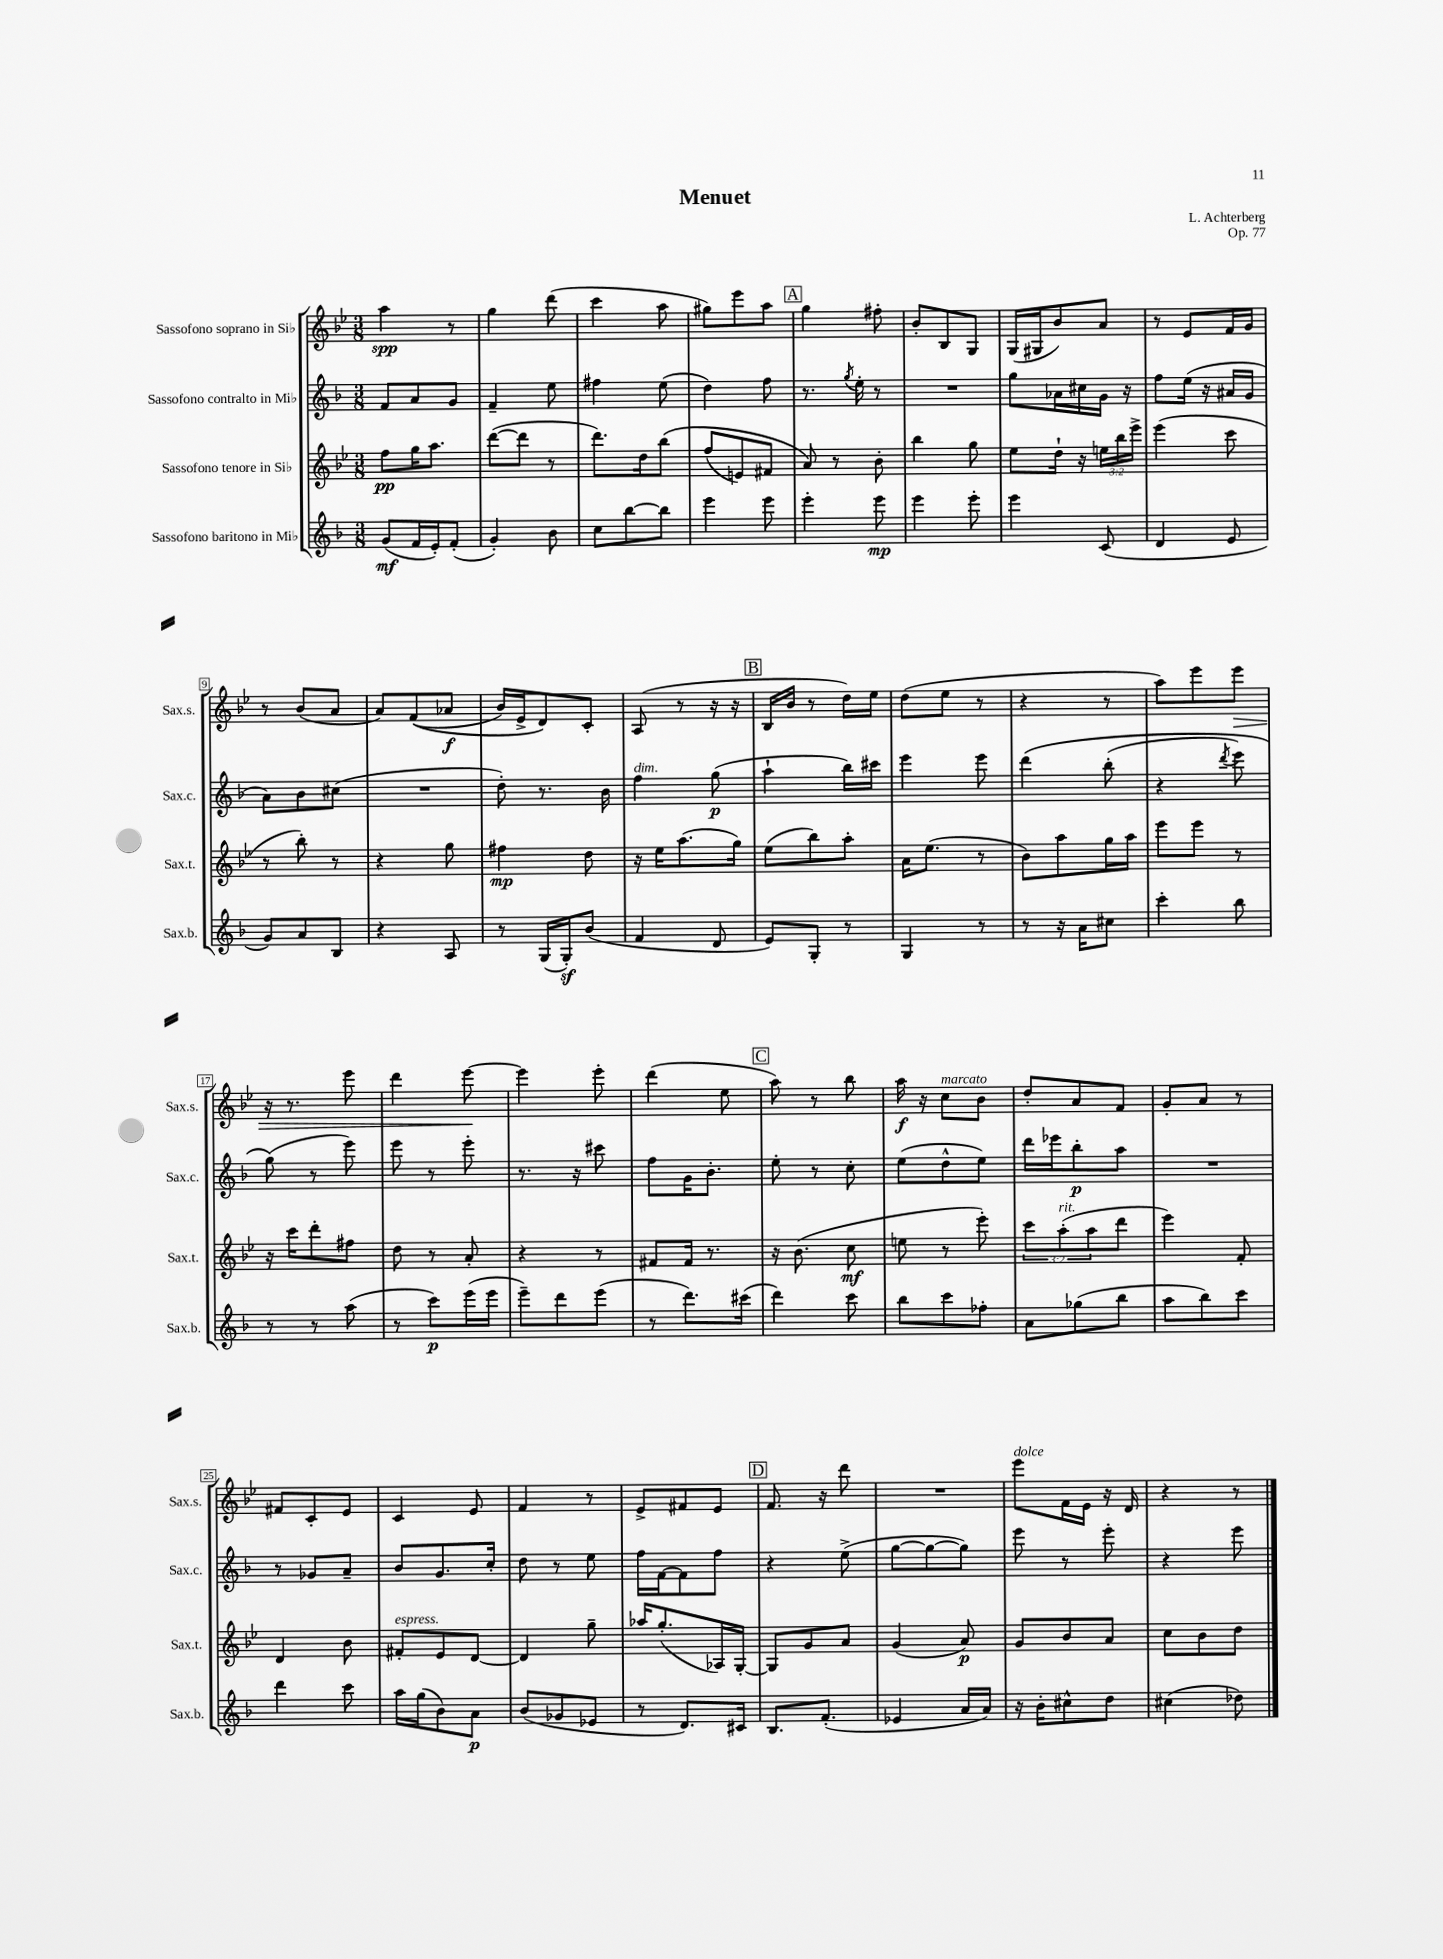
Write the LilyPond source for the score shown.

\header { title = "Menuet" composer = "L. Achterberg" opus = "Op. 77" }
<<
\new StaffGroup <<
\new Staff = "s0" \with { instrumentName = "Sassofono soprano in Sib" shortInstrumentName = "Sax.s." } {
    \clef treble \key bes \major \numericTimeSignature \time 3/8
    a''4\spp r8 |
    g''4 d'''8( |
    c'''4 a''8 |
    gis''8) ees'''8 a''8 |
    \mark \markup { \box "A" } g''4 fis''8-. |
    bes'8-. bes8 g8 |
    g16( gis16 bes'8) a'8 |
    r8 ees'8 f'16 g'16 |
    r8 bes'8( a'8 |
    a'8) f'8(\( aes'8\f |
    bes'16) ees'16-> d'8\) c'8-. |
    a8( r8 r16 r16 |
    \mark \markup { \box "B" } bes16 bes'16 r8 d''16) ees''16 |
    d''8( ees''8 r8 |
    r4 r8 |
    a''8) ees'''8 ees'''8\> |
    r16 r8. ees'''8 |
    d'''4 ees'''8~\! |
    ees'''4 ees'''8-. |
    d'''4( ees''8 |
    \mark \markup { \box "C" } a''8) r8 bes''8 |
    a''16\f r16 c''8^\markup { \italic "marcato" } bes'8 |
    d''8-. a'8 f'8 |
    g'8-. a'8 r8 |
    fis'8 c'8-. ees'8 |
    c'4 ees'8 |
    f'4 r8 |
    ees'8-> fis'8 ees'8 |
    \mark \markup { \box "D" } f'8. r16 d'''8 |
    R4. |
    ees'''8^\markup { \italic "dolce" } f'16 ees'16 r16 d'16 |
    r4 r8 \bar "|." |
}
\new Staff = "s1" \with { instrumentName = "Sassofono contralto in Mib" shortInstrumentName = "Sax.c." } {
    \clef treble \key f \major \numericTimeSignature \time 3/8
    f'8 a'8 g'8 |
    f'4-- e''8 |
    fis''4 e''8( |
    d''4) f''8 |
    \mark \markup { \box "A" } r8. \acciaccatura { g''8 } e''16-. r8 |
    R4. |
    g''8 aes'16 cis''16 g'16 r16 |
    f''8 e''16( r16 ais'16 g'16 |
    a'8) bes'8 cis''8( |
    R4. |
    d''8-.) r8. bes'16 |
    f''4^\markup { \italic "dim." } g''8\p( |
    \mark \markup { \box "B" } a''4-! bes''16) cis'''16 |
    e'''4 e'''8 |
    d'''4\( bes''8-.( |
    r4 \acciaccatura { d'''8 } e'''8) |
    g''8(\) r8 e'''8) |
    e'''8 r8 e'''8-. |
    r8. r16 cis'''8 |
    f''8 g'16 bes'8.-. |
    \mark \markup { \box "C" } e''8-. r8 c''8-. |
    e''8( d''8-^ e''8) |
    d'''16 ees'''16 bes''8-.\p a''8 |
    R4. |
    r8 ges'8 a'8-- |
    bes'8 g'8. c''16-. |
    d''8 r8 e''8 |
    f''16 f'16~ f'8 f''8 |
    \mark \markup { \box "D" } r4 e''8->( |
    g''8~ g''8~ g''8) |
    e'''8 r8 e'''8-. |
    r4 e'''8 \bar "|." |
}
\new Staff = "s2" \with { instrumentName = "Sassofono tenore in Sib" shortInstrumentName = "Sax.t." } {
    \clef treble \key bes \major \numericTimeSignature \time 3/8 \override Staff.TupletNumber.text = #tuplet-number::calc-fraction-text
    f''8\pp g''16 a''8. |
    d'''8~( d'''8 r8 |
    d'''8.) d''16 bes''8\( |
    f''8( e'8) fis'8 |
    \mark \markup { \box "A" } a'8\) r8 bes'8-. |
    bes''4 g''8 |
    ees''8 d''16-! r16 \tuplet 3/2 { e''16 bes''16 ees'''16-> } |
    ees'''4( c'''8 |
    r8 bes''8-.) r8 |
    r4 g''8 |
    fis''4\mp d''8 |
    r16 ees''16 a''8.( g''16) |
    \mark \markup { \box "B" } ees''8( bes''8) a''8-. |
    a'16 ees''8.( r8 |
    bes'8) a''8 g''16 a''16 |
    ees'''8 ees'''8 r8 |
    r16 c'''16 d'''8-. fis''8 |
    d''8 r8 a'8-. |
    r4 r8 |
    fis'8 fis'16 r8. |
    \mark \markup { \box "C" } r16 bes'8.( c''8\mf |
    e''8 r8 ees'''8-.) |
    \tuplet 3/2 { c'''8 a''8-.^\markup { \italic "rit." }( a''8 } d'''8 |
    ees'''4) f'8-. |
    d'4 bes'8 |
    fis'8-.^\markup { \italic "espress." } ees'8 d'8~ |
    d'4 g''8-- |
    aes''16 g''8.-.( aes16) g16~-. |
    \mark \markup { \box "D" } g8 g'8 a'8 |
    g'4( a'8\p) |
    g'8 bes'8 a'8 |
    c''8 bes'8 d''8 \bar "|." |
}
\new Staff = "s3" \with { instrumentName = "Sassofono baritono in Mib" shortInstrumentName = "Sax.b." } {
    \clef treble \key f \major \numericTimeSignature \time 3/8
    g'8\mf( f'16 e'16-.) f'8-.( |
    g'4-.) bes'8 |
    c''8 bes''8~ bes''8 |
    e'''4 e'''8 |
    \mark \markup { \box "A" } e'''4-. e'''8\mp |
    e'''4 e'''8-. |
    e'''4 c'8( |
    d'4 e'8 |
    g'8) a'8 bes8 |
    r4 a8 |
    r8 g16( g16-.\sf) bes'8( |
    f'4 d'8 |
    \mark \markup { \box "B" } e'8) g8-. r8 |
    g4 r8 |
    r8 r16 a'16 cis''8 |
    c'''4-. bes''8 |
    r8 r8 a''8( |
    r8 c'''8\p) e'''16( e'''16 |
    e'''8--) d'''8 e'''8( |
    r8 d'''8.) cis'''16( |
    \mark \markup { \box "C" } d'''4) c'''8 |
    bes''8 c'''8 fes''8-. |
    a'8 ges''8( bes''8 |
    a''8 bes''8) c'''8 |
    d'''4 c'''8 |
    a''16 g''16( bes'8) a'8\p |
    bes'8( ges'8 ees'8 |
    r8 d'8.) cis'16 |
    \mark \markup { \box "D" } bes8. f'8.-.( |
    ees'4 a'16 a'16) |
    r16 bes'16-. cis''8-^ d''8 |
    cis''4( des''8) \bar "|." |
}
>>
>>
\layout { \context { \Score \override BarNumber.stencil = #(make-stencil-boxer 0.1 0.3 ly:text-interface::print) } }
